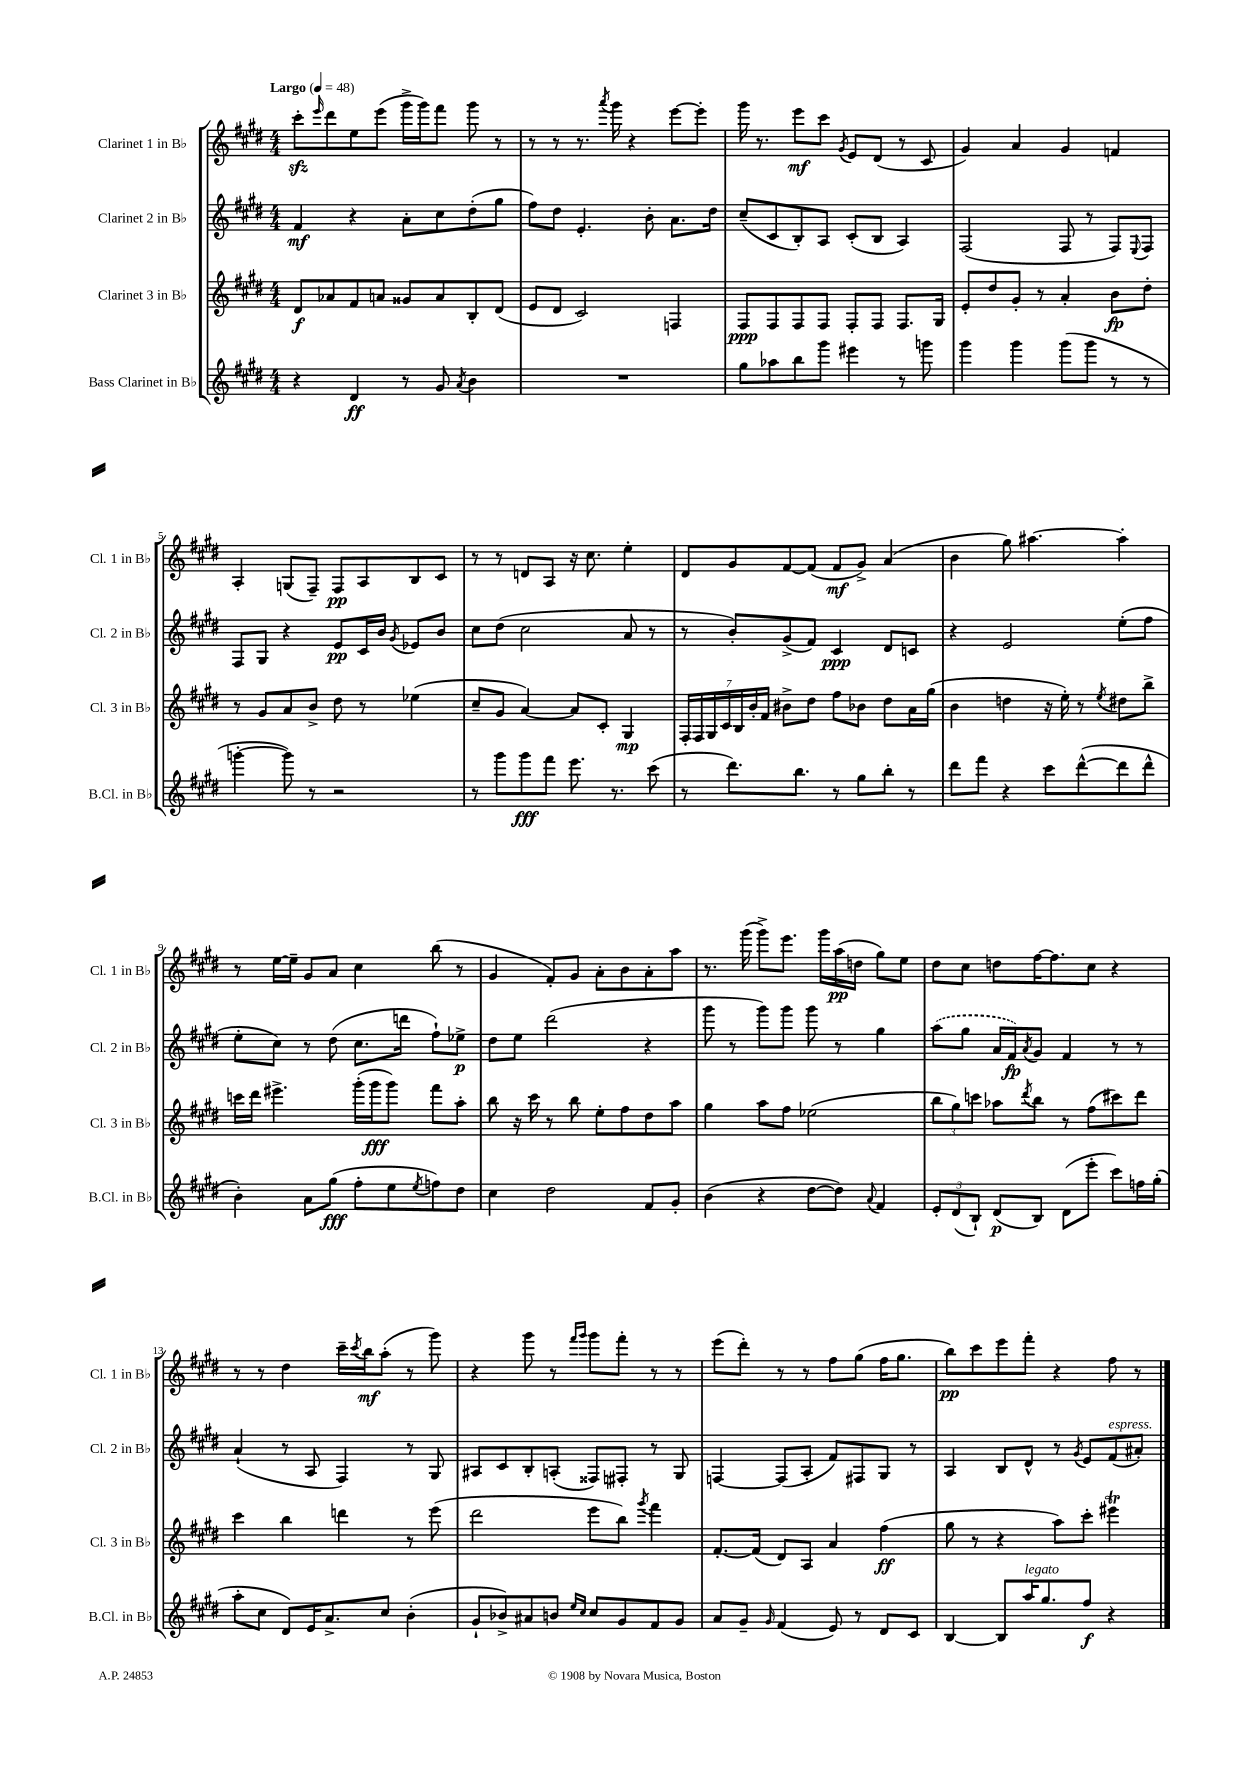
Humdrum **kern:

**kern	**dynam	**kern	**dynam	**kern	**dynam	**kern	**dynam
*part4	*part4	*part3	*part3	*part2	*part2	*part1	*part1
*staff4	*staff4	*staff3	*staff3	*staff2	*staff2	*staff1	*staff1
*I"Bass Clarinet in B♭	*	*I"Clarinet 3 in B♭	*	*I"Clarinet 2 in B♭	*	*I"Clarinet 1 in B♭	*
*I'B.Cl. in B♭	*	*I'Cl. 3 in B♭	*	*I'Cl. 2 in B♭	*	*I'Cl. 1 in B♭	*
*clefG2	*	*clefG2	*	*clefG2	*	*clefG2	*
*k[f#c#g#d#]	*	*k[f#c#g#d#]	*	*k[f#c#g#d#]	*	*k[f#c#g#d#]	*
*M4/4	*	*M4/4	*	*M4/4	*	*M4/4	*
*MM48	*	*MM48	*	*MM48	*	*MM48	*
=1	=1	=1	=1	=1	=1	=1	=1
!	!	!	!	!	!	!LO:TX:a:B:t=Largo	!
4r	.	8d#/L	f	4f#/	mf	8ccc#zz'\L	.
.	.	.	.	.	.	16qqeee/	.
.	.	8a-X/	.	.	.	8ddd#\	.
4d#/	ff	8f#/	.	4r	.	8ee\	.
.	.	8an/J	.	.	.	(8eee\J	.
8r	.	8g##X/L	.	8a'\L	.	16ggg#^\LL	.
.	.	.	.	.	.	16ggg#\J)	.
8g#/	.	8a/	.	8cc#\	.	8fff#\J	.
8qa/	.	.	.	.	.	.	.
4b\	.	8B'/	.	(8dd#'\	.	8ggg#\	.
.	.	(8d#/J	.	8gg#\J	.	8r	.
=2	=2	=2	=2	=2	=2	=2	=2
1r	.	8e/L	.	8ff#\L)	.	8r	.
.	.	8d#/J	.	8dd#\J	.	8r	.
.	.	2c#/)	.	4.e'/	.	8.r	.
.	.	.	.	.	.	8qaaa/	.
.	.	.	.	.	.	16ggg#\	.
.	.	.	.	.	.	4r	.
.	.	.	.	8b'\	.	.	.
.	.	4Fn/	.	8.a\L	.	[8eee\L	.
.	.	.	.	.	.	8eee'\J]	.
.	.	.	.	16dd#\Jk	.	.	.
=3	=3	=3	=3	=3	=3	=3	=3
8gg#\L	.	8F#/L	ppp	(8cc#~/L	.	16ggg#\	.
.	.	.	.	.	.	8.r	.
8aa-X\	.	8F#/	.	8c#/	.	.	.
8bb\	.	8F#/	.	8B'/)	.	8eee\L	mf
8ggg#\J	.	8F#/J	.	8A/J	.	8ccc#\J	.
.	.	.	.	.	.	8qg#/	.
4eee#X\	.	8F#'/L	.	(8c#'/L	.	8e/L	.
.	.	8F#/J	.	8B/J	.	(8d#/J	.
8r	.	8.F#/L	.	4A/)	.	8r	.
8gggn\	.	.	.	.	.	8c#/	.
.	.	16G#/Jk	.	.	.	.	.
=4	=4	=4	=4	=4	=4	=4	=4
4ggg#\	.	8e'/L	.	(2F#/	.	4g#/)	.
.	.	8dd#/	.	.	.	.	.
4ggg#\	.	8g#'/J	.	.	.	4a/	.
.	.	8r	.	.	.	.	.
(8ggg#\L	.	4a'/	.	8F#/	.	4g#/	.
8ggg#\J	.	.	.	8r	.	.	.
8r	.	8b\L	fp	8F#/L)	.	4fn/	.
.	.	.	.	8qqE/	.	.	.
8r	.	8dd#'\J	.	8F#/J	.	.	.
!!LO:LB:g=z
=5	=5	=5	=5	=5	=5	=5	=5
[4gggn'\	.	8r	.	8F#/L	.	4A'/	.
.	.	8g#/L	.	8G#/J	.	.	.
8ggg\])	.	8a/	.	4r	.	(8Gn/L	.
8r	.	8b^/J	.	.	.	8F#~/J)	.
2r	.	8dd#\	.	8e/L	pp	8F#/L	pp
.	.	8r	.	16c#/L	.	8A/	.
.	.	.	.	16b/JJ	.	.	.
.	.	.	.	8qg#/	.	.	.
.	.	(4ee-X\	.	8e-X/L	.	8B/	.
.	.	.	.	8b/J	.	8c#/J	.
=6	=6	=6	=6	=6	=6	=6	=6
8r	.	8cc#~/L	.	8cc#\L	.	8r	.
8ggg#\L	.	8g#/J	.	(8dd#\J	.	8r	.
8ggg#\	fff	[4a/)	.	2cc#\	.	8dn/L	.
8fff#\J	.	.	.	.	.	8A/J	.
8.eee\	.	8a/L]	.	.	.	16r	.
.	.	.	.	.	.	8.cc#\	.
.	.	8c#'/J	.	.	.	.	.
8.r	.	.	.	.	.	.	.
.	.	4G#/	mp	8a/	.	4ee'\	.
(8ccc#\	.	.	.	8r	.	.	.
=7	=7	=7	=7	=7	=7	=7	=7
8r	.	28F#'/LL	.	8r	.	8d#/L	.
.	.	28F#/	.	.	.	.	.
.	.	28G#/	.	.	.	.	.
.	.	28c#/	.	.	.	.	.
8.ddd#\L)	.	.	.	8b'/L)	.	8g#/	.
.	.	28B/	.	.	.	.	.
.	.	28b'/	.	.	.	.	.
.	.	28f#/JJ	.	.	.	.	.
.	.	8b#X^\L	.	(8g#^/	.	[8f#/	.
8.bb\J	.	.	.	.	.	.	.
.	.	8dd#\J	.	8f#/J)	.	(8f#/J]	.
8r	.	8ff#\L	.	4c#/	ppp	8f#/L	mf
8gg#\L	.	8b-X\J	.	.	.	8g#^/J)	.
8bb'\J	.	8dd#\L	.	8d#/L	.	(4a/	.
8r	.	16a\L	.	8cn/J	.	.	.
.	.	(16gg#\JJ	.	.	.	.	.
=8	=8	=8	=8	=8	=8	=8	=8
8ddd#\L	.	4b\	.	4r	.	4b\	.
8fff#\J	.	.	.	.	.	.	.
4r	.	4ddn\	.	2e/	.	8gg#\)	.
.	.	.	.	.	.	[4.aa#X\	.
8ccc#\L	.	16r	.	.	.	.	.
.	.	16ee'\)	.	.	.	.	.
([8ddd#^^\	.	8r	.	.	.	.	.
.	.	8qee/	.	.	.	.	.
8ddd#\]	.	8dd#X\L	.	(8ee'\L	.	4aa#'\]	.
8ddd#^^\J	.	8bb^\J	.	8ff#\J	.	.	.
!!LO:LB:g=z
=9	=9	=9	=9	=9	=9	=9	=9
4b'\)	.	16cccn\LL	.	8ee'\L	.	8r	.
.	.	16ddd#\JJ	.	.	.	.	.
.	.	4.eee#X^\	.	8cc#\J)	.	[16ee\LL	.
.	.	.	.	.	.	16ee~\JJ]	.
8a\L	.	.	.	8r	.	8g#/L	.
(8gg#\J	fff	.	.	(8dd#\	.	8a/J	.
8ff#'\L	.	(16ggg#'\LL	.	8.cc#\L	.	4cc#\	.
.	.	16ggg#\J	fff	.	.	.	.
8ee\	.	8ggg#\J)	.	.	.	.	.
.	.	.	.	16dddn\Jk	.	.	.
8qee/	.	.	.	.	.	.	.
8ffn\)	.	8fff#\L	.	8ff#`\L)	.	(8bb\	.
8dd#\J	.	8aa'\J	.	8ee-X^\J	p	8r	.
=10	=10	=10	=10	=10	=10	=10	=10
4cc#\	.	8bb\	.	8dd#\L	.	4g#/	.
.	.	16r	.	8ee\J	.	.	.
.	.	16ccc#\	.	.	.	.	.
2dd#\	.	8r	.	(2ddd#\	.	8f#'/L)	.
.	.	8bb\	.	.	.	8g#/J	.
.	.	8ee'\L	.	.	.	8a'\L	.
.	.	8ff#\	.	.	.	8b\	.
8f#/L	.	8dd#\	.	4r	.	8a'\	.
8g#'/J	.	8aa\J	.	.	.	8aa\J	.
=11	=11	=11	=11	=11	=11	=11	=11
(4b\	.	4gg#\	.	8ggg#\	.	8.r	.
.	.	.	.	8r	.	.	.
.	.	.	.	.	.	(16ggg#\	.
4r	.	8aa\L	.	8ggg#\L)	.	8ggg#^\L)	.
.	.	8ff#\J	.	8ggg#\J	.	8.eee\J	.
[8dd#\L	.	(2ee-X\	.	8ggg#\	.	.	.
.	.	.	.	.	.	16ggg#\LL	.
8dd#\J])	.	.	.	8r	.	(16aa\	pp
.	.	.	.	.	.	16ddn\JJ	.
8qqa/	.	.	.	.	.	.	.
4f#/	.	.	.	4gg#\	.	8gg#\L)	.
.	.	.	.	.	.	8ee\J	.
=12	=12	=12	=12	=12	=12	=12	=12
12e'/L	.	12bb\L	.	(8aa\L	.	8dd#\L	.
(12d#/	.	12gg#\)	.	.	.	.	.
.	.	.	.	8gg#\J	.	8cc#\J	.
12B`/J)	.	12cccn\J	.	.	.	.	.
(8d#/L	p	8aa-X\L	.	16a/LL	.	8ddn\L	.
.	.	.	.	16f#/J)	fp	.	.
.	.	8qddd#/	.	8qa/	.	.	.
8B/J)	.	8bb\J	.	8g#/J	.	[16ff#\K	.
.	.	.	.	.	.	8.ff#\]	.
(8d#\L	.	8r	.	4f#/	.	.	.
8eee'\J	.	(8ff#\L	.	.	.	8cc#\J	.
8ccc#\L)	.	8ccc#X\)	.	8r	.	4r	.
16ffn\L	.	8ddd#\J	.	8r	.	.	.
(16gg#'\JJ	.	.	.	.	.	.	.
!!LO:LB:g=z
=13	=13	=13	=13	=13	=13	=13	=13
8aa'\L	.	4ccc#\	.	(4a`/	.	8r	.
8cc#\J	.	.	.	.	.	8r	.
8d#/L)	.	4bb\	.	8r	.	4dd#\	.
16e/K	.	.	.	8A/	.	.	.
8.a^/	.	.	.	.	.	.	.
.	.	4dddn\	.	4F#/)	.	16ccc#~\LL	.
.	.	.	.	.	.	8qccc#/	.
.	.	.	.	.	.	16bb\J	mf
8cc#/J	.	.	.	.	.	(8aa'\J	.
(4b'\	.	8r	.	8r	.	8r	.
.	.	(8eee\	.	8G#/	.	8ggg#\)	.
=14	=14	=14	=14	=14	=14	=14	=14
8g#`/L	.	2ddd#\	.	8A#X/L	.	4r	.
8b-X^/)	.	.	.	8c#/	.	.	.
8a#X/	.	.	.	8B'/	.	8ggg#\	.
8bn/J	.	.	.	(8An'/J	.	8r	.
16qqee/LL	.	.	.	.	.	16qqfff#/LL	.
16qqcc#/JJ	.	.	.	.	.	16qqggg#/JJ	.
8cc#/L	.	8eee\L	.	8F##X/L)	.	8ggg#\L	.
8g#/	.	8bb\J)	.	8F#X'/J	.	8fff#'\J	.
.	.	8qggg#/	.	.	.	.	.
8f#/	.	4fff#\	.	8r	.	8r	.
8g#/J	.	.	.	8G#/	.	8r	.
=15	=15	=15	=15	=15	=15	=15	=15
8a/L	.	[8.f#'/L	.	[4Fn/	.	(8eee\L	.
8g#~/J	.	.	.	.	.	8ddd#'\J)	.
.	.	(16f#/Jk]	.	.	.	.	.
16qqg#/	.	.	.	.	.	.	.
(4f#/	.	8d#/L)	.	(8F/L]	.	8r	.
.	.	8A/J	.	8A'/J	.	8r	.
8e/)	.	4a/	.	8f#/L)	.	8ff#\L	.
8r	.	.	.	8F#X/	.	(8gg#\J	.
8d#/L	.	(4ff#\	ff	8G#/J	.	16ff#\KL	.
.	.	.	.	.	.	8.gg#\J	.
8c#/J	.	.	.	8r	.	.	.
=16	=16	=16	=16	=16	=16	=16	=16
[4B/	.	8gg#\	.	4A/	.	8bb\L)	pp
.	.	8r	.	.	.	8ccc#\	.
8B/L]	.	4r	.	8B/L	.	8eee\	.
!LO:TX:a:i:t=legato	!	!	!	!	!	!	!
16aa/K	.	.	.	8d#^^/J	.	8fff#'\J	.
8.gg#/	.	.	.	.	.	.	.
.	.	8aa\L)	.	8r	.	4r	.
.	.	.	.	8qg#/	.	.	.
8ff#/J	f	8ccc#'\J	.	8e/L	.	.	.
!	!	!	!	!LO:TX:a:i:t=espress.	!	!	!
4r	.	4eee#Xt\	.	(8f#/	.	8ff#\	.
.	.	.	.	8a#X'/J)	.	8r	.
==	==	==	==	==	==	==	==
*-	*-	*-	*-	*-	*-	*-	*-
